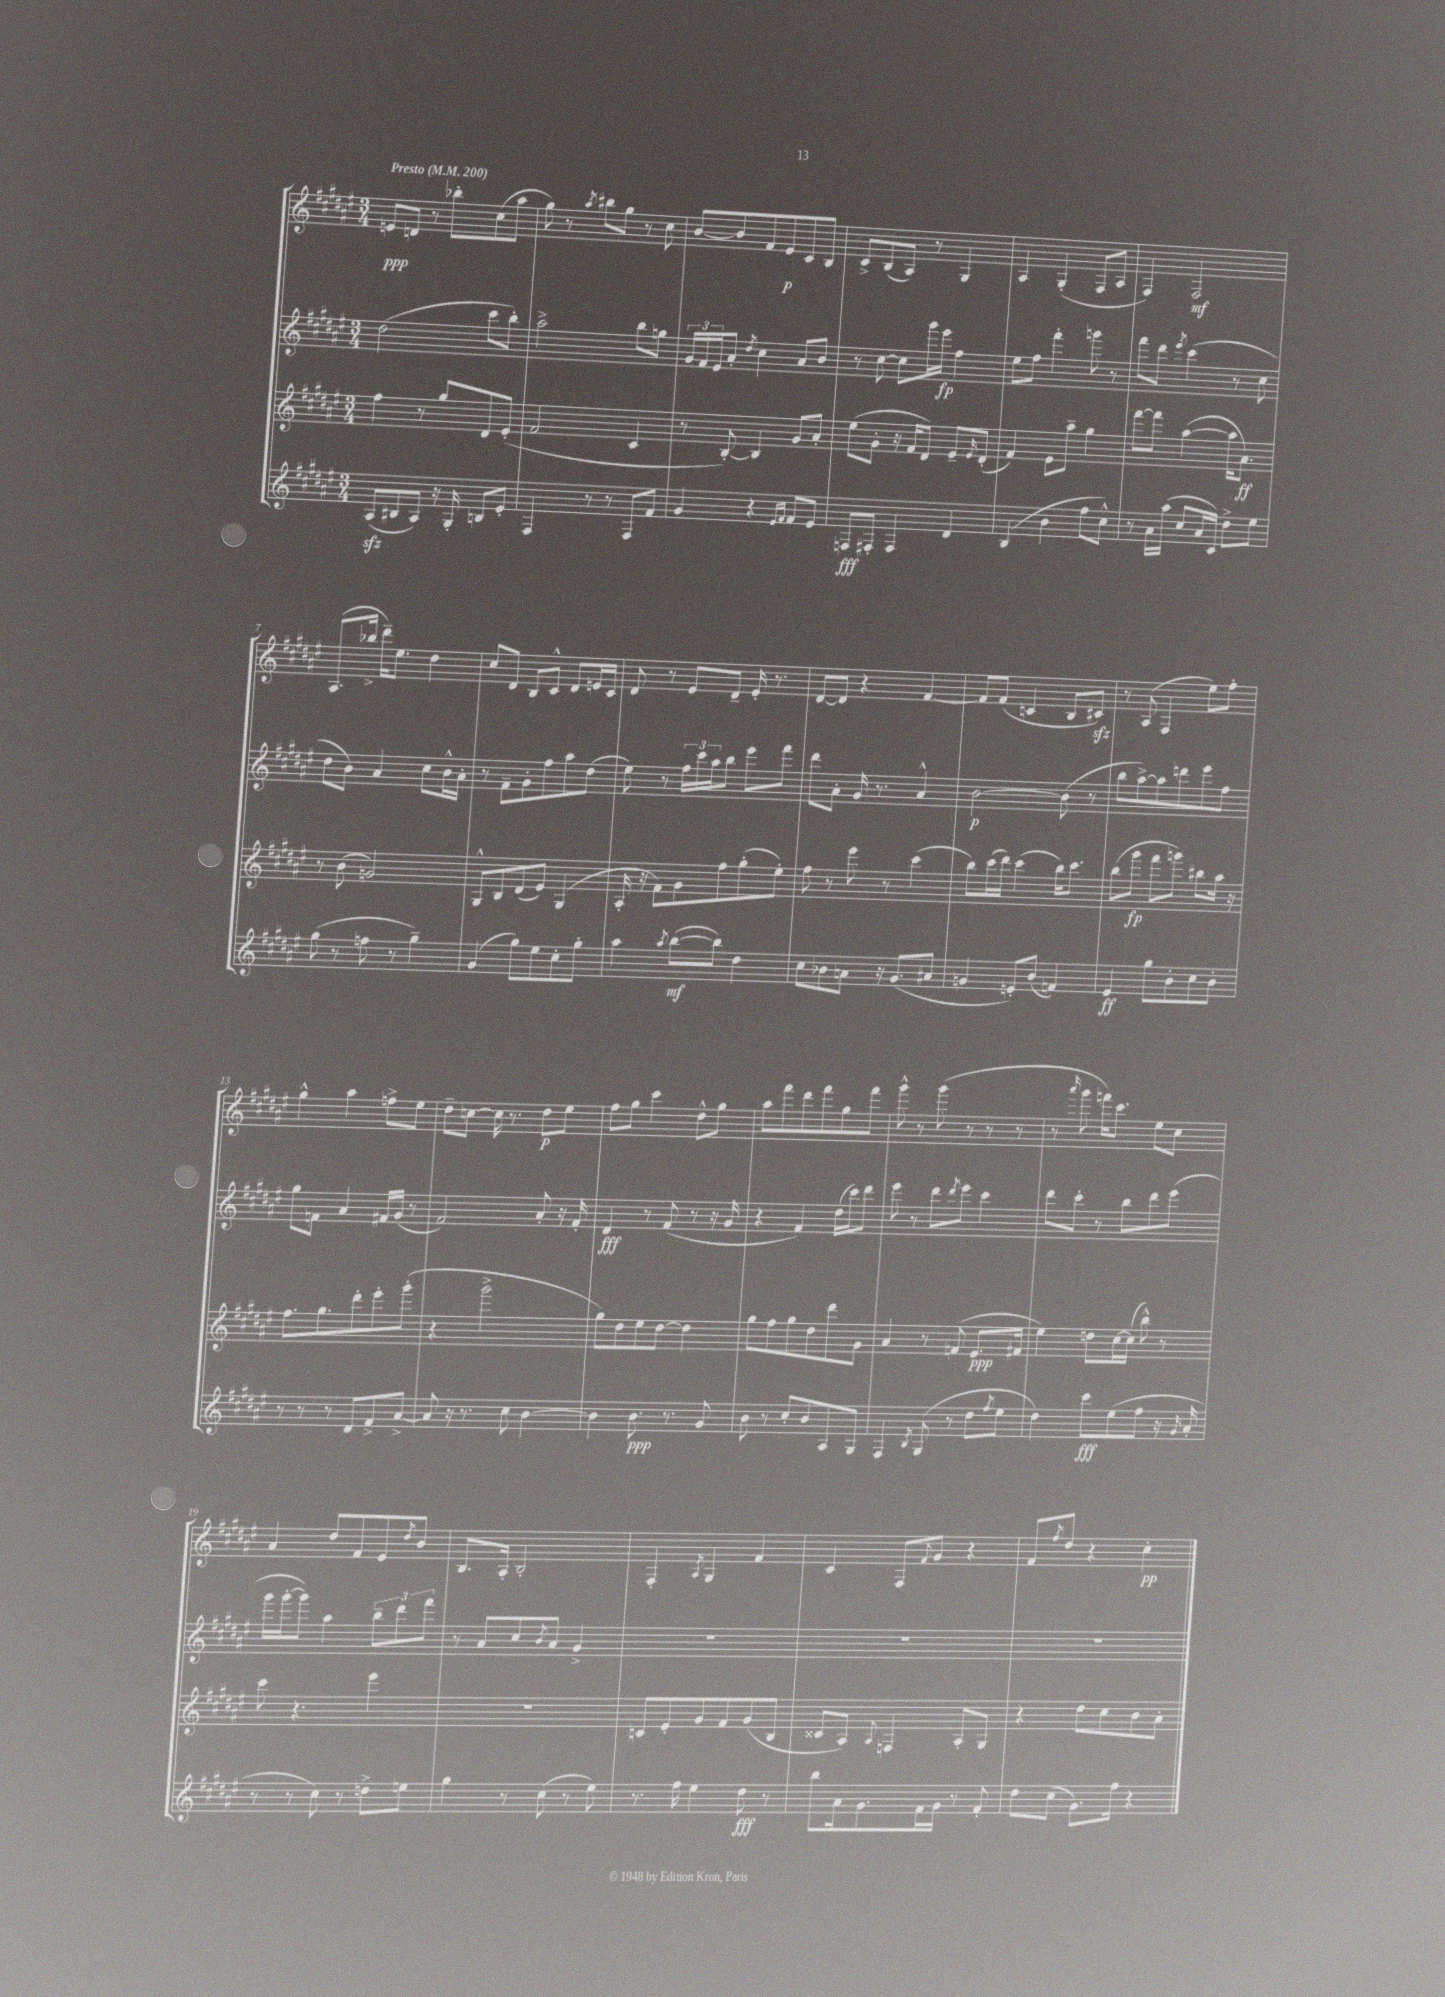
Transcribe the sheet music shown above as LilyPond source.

<<
\new StaffGroup <<
\new Staff = "s0" {
    \clef treble \key fis \major \numericTimeSignature \time 3/4 \tempo "Presto" 4 = 200
    e'8\ppp d'8 r8 bes''8-. cis''8( ais''8 |
    gis''8) r8 \acciaccatura { ais''8 } bis''8 gis''8 r8 cis''8 |
    b'8~ b'8 fis'8 eis'8\p cis'8 b8 |
    cis'8-> b8( ais8) r8 gis4 |
    ais4 gis4-.( fis8 ais8 |
    fis4) fis2\mf |
    ais8.( bes''16-> dis'''16--) eis''8. dis''4 |
    cis''8 dis'8 b8 cis'8-^ dis'8 e'16 cis'16 |
    dis'8 r8 eis'8 dis'8-- eis'16-. r8. |
    dis'8~ dis'8 r4 fis'4~ |
    fis'8 fis'8( c'4 b8 cis'8\sfz) |
    r8 ais8( fis4 eis''8) fis''8-. |
    gis''4-^ ais''4 f''8-> eis''8 |
    dis''8-- c''8~ c''16 r8. dis''8\p eis''8 |
    fis''8 gis''8 cis'''4 dis''8-^ gis''8 |
    ais''8 fis'''8 dis'''8 fis'''8 gis''8 fis'''8 |
    gis'''8-^ r8 gis'''8( r8 r8 r8 |
    r8 \grace { ais'''16 } gis'''8 f'''16) cis'''8. eis''8 cis''8 |
    ais'4 dis''8 fis'8 eis'8 \acciaccatura { dis''8 } b'8 |
    b8. ais16-. b2-. |
    fis4-. \acciaccatura { ais8 } gis4 fis'4 |
    cis'4 fis8 \appoggiatura { fis'8 } gis'8 r4 |
    fis'8 \acciaccatura { fis''8 } dis''8 r4 cis''4-.\pp \bar "|." |
}
\new Staff = "s1" {
    \clef treble \key fis \major \numericTimeSignature \time 3/4
    dis''2( cis'''8 b''8-.) |
    ais''2-> b''8 g''8 |
    \tuplet 3/2 { gis'16 fis'16 eis'16 } ais'8-. \acciaccatura { dis''8 } cis''4 ais'8 b'8 |
    r8 cis''8~ cis''8 gis'''16 eis'''16\fp fis''4 |
    eis''8 fis''8 fis'''4-. g'''8 r8 |
    fis'''8 dis'''8 \acciaccatura { eis'''8 } cis'''4( r8 cis''8 |
    dis''8 b'8) ais'4 cis''8 b'16-^ ais'16-. |
    r8 fis'8-- gis'8-. fis''8 ais''8 dis''8( |
    eis''8) r8 \tuplet 3/2 { fis''16 cis'''16 ais''16 } b''8 eis'''8 fis'''8 |
    dis'''8 ais'8-. gis'16 r8. ais'4-^ |
    b'2~\p b'8( r8 |
    b''8 ais''8~->) ais''8 d'''8 eis'''8 fis''8 |
    gis''8 f'8 ais'4 fis'16 gis'16( r8 |
    fis'2) ais'8-. r16 fis'16-. |
    dis'4\fff r8 fis'8( r8 r16 gis'16 |
    r4 fis'4) dis''16( cis'''16) dis'''8 |
    eis'''8 r8 dis'''8 \acciaccatura { dis'''8 } eis'''8 cis'''4 |
    dis'''8 cis'''8-. r8 b''8 dis'''8 eis'''8( |
    gis'''16 gis'''16~-. gis'''8) ais''4 \tuplet 3/2 { b''8-- dis'''8 fis'''8 } |
    r8 ais'8 cis''8 \acciaccatura { b'8 } ais'8 gis'4-> |
    R2. |
    R2. |
    R2. \bar "|." |
}
\new Staff = "s2" {
    \clef treble \key fis \major \numericTimeSignature \time 3/4
    fis''4 r8 gis''8 dis'8 eis'8-.( |
    fis'2 cis'4 |
    r8 b8~-.) b4 gis'8 ais'8-. |
    eis''8( gis'8-. r16 fis'16 dis'8) eis'8-- \grace { eis'16 } dis'8-.( |
    fis'4) eis'8 ais''8-- gis''4 |
    fis'''8~ fis'''8 ais''4~( ais''16 ais'8.\ff) |
    r8 b'8( g'2) |
    gis8-^ b8 dis'8( eis'8) gis4( |
    ais16-. r16 fis'8) gis'8 fis''8 gis''8-.( eis''8-.) |
    fis''8 r8 eis'''8 r8 cis'''4( |
    b''8) cis'''16( dis'''16) cis'''4( b''16) cis'''8. |
    b''8( gis'''8\fp fis'''8 g'''8) bis''8 ais''16 r16 |
    fis''8. gis''8. dis'''8-. eis'''8-. gis'''8-.( |
    r4 gis'''2-> |
    gis''8) dis''8 eis''8 dis''8~ dis''4 |
    gis''8 fis''8 gis''8 dis''8 dis'''8 gis'8 |
    ais'4 r8 f'8( eis'8.\ppp fis'16 |
    eis''4) d''8 cis''16~ cis''16( b''8-^) r8 |
    cis'''8 r4. eis'''4 |
    R2. |
    c'8 eis'8-. gis'8 fis'8 gis'8( b8 |
    cisis'8 ais8) \appoggiatura { ais8 } f4 ais8-. gis8 |
    r4 dis''8 cis''8 b'8 ais'8-. \bar "|." |
}
\new Staff = "s3" {
    \clef treble \key fis \major \numericTimeSignature \time 3/4
    ais8\sfz( bis8 ais8) r16 gis16-. b8 eis'8-. |
    fis4 r8 r8 fis8 fis'8 |
    gis'4 r4 \grace { eis'16 fis'16 } fis'8 eis'8 |
    f8\fff fis8-. fis4 dis'4 |
    b4( b'4 fis''8 cis''8-^) |
    r8 ais'16 ais''16( cis''8 ais'16 cis'16) dis''8-> eis''8 |
    gis''8( r8 f''8 r8 gis''4--) |
    gis'4( gis''8) eis''8 cis''8-. gis''8-. |
    ais''4 \acciaccatura { ais''8 } b''8~\mf( b''8) dis''4 |
    cis''8 bes'8 a'8 r16 gis'8.( ais'8 |
    g'4 e'8-.) b'8( f'4) |
    eis'4\ff gis''8 b'8-. cis''8 b'8-. |
    r8 r8 r8 dis'8 fis'8-> ais'8~-> |
    ais'8 r16 r8. cis''8 b'4~ |
    b'4 b'8.\ppp r8. gis'8 |
    b'8 r8 cis''8-. b'8 ais8 gis8 |
    fis4 \acciaccatura { b8 } gis8( r8 dis''8 \acciaccatura { fis''8 } eis''8 |
    dis''4) cis'''8\fff eis''8( fis''8 r16 \grace { gis'16 } ais'16-. |
    r8 r8 cis''8) r8 d''8-> e''8 |
    gis''4 r8 cis''8( r8 eis''8) |
    r8. fis''16 eis''4 dis''8\fff r8 |
    b''8 ais'16 gis'8. fis'16 gis'16 r8 fis'8-. |
    dis''8 cis''8( gis'8.) fis''16 r4 \bar "|." |
}
>>
>>
